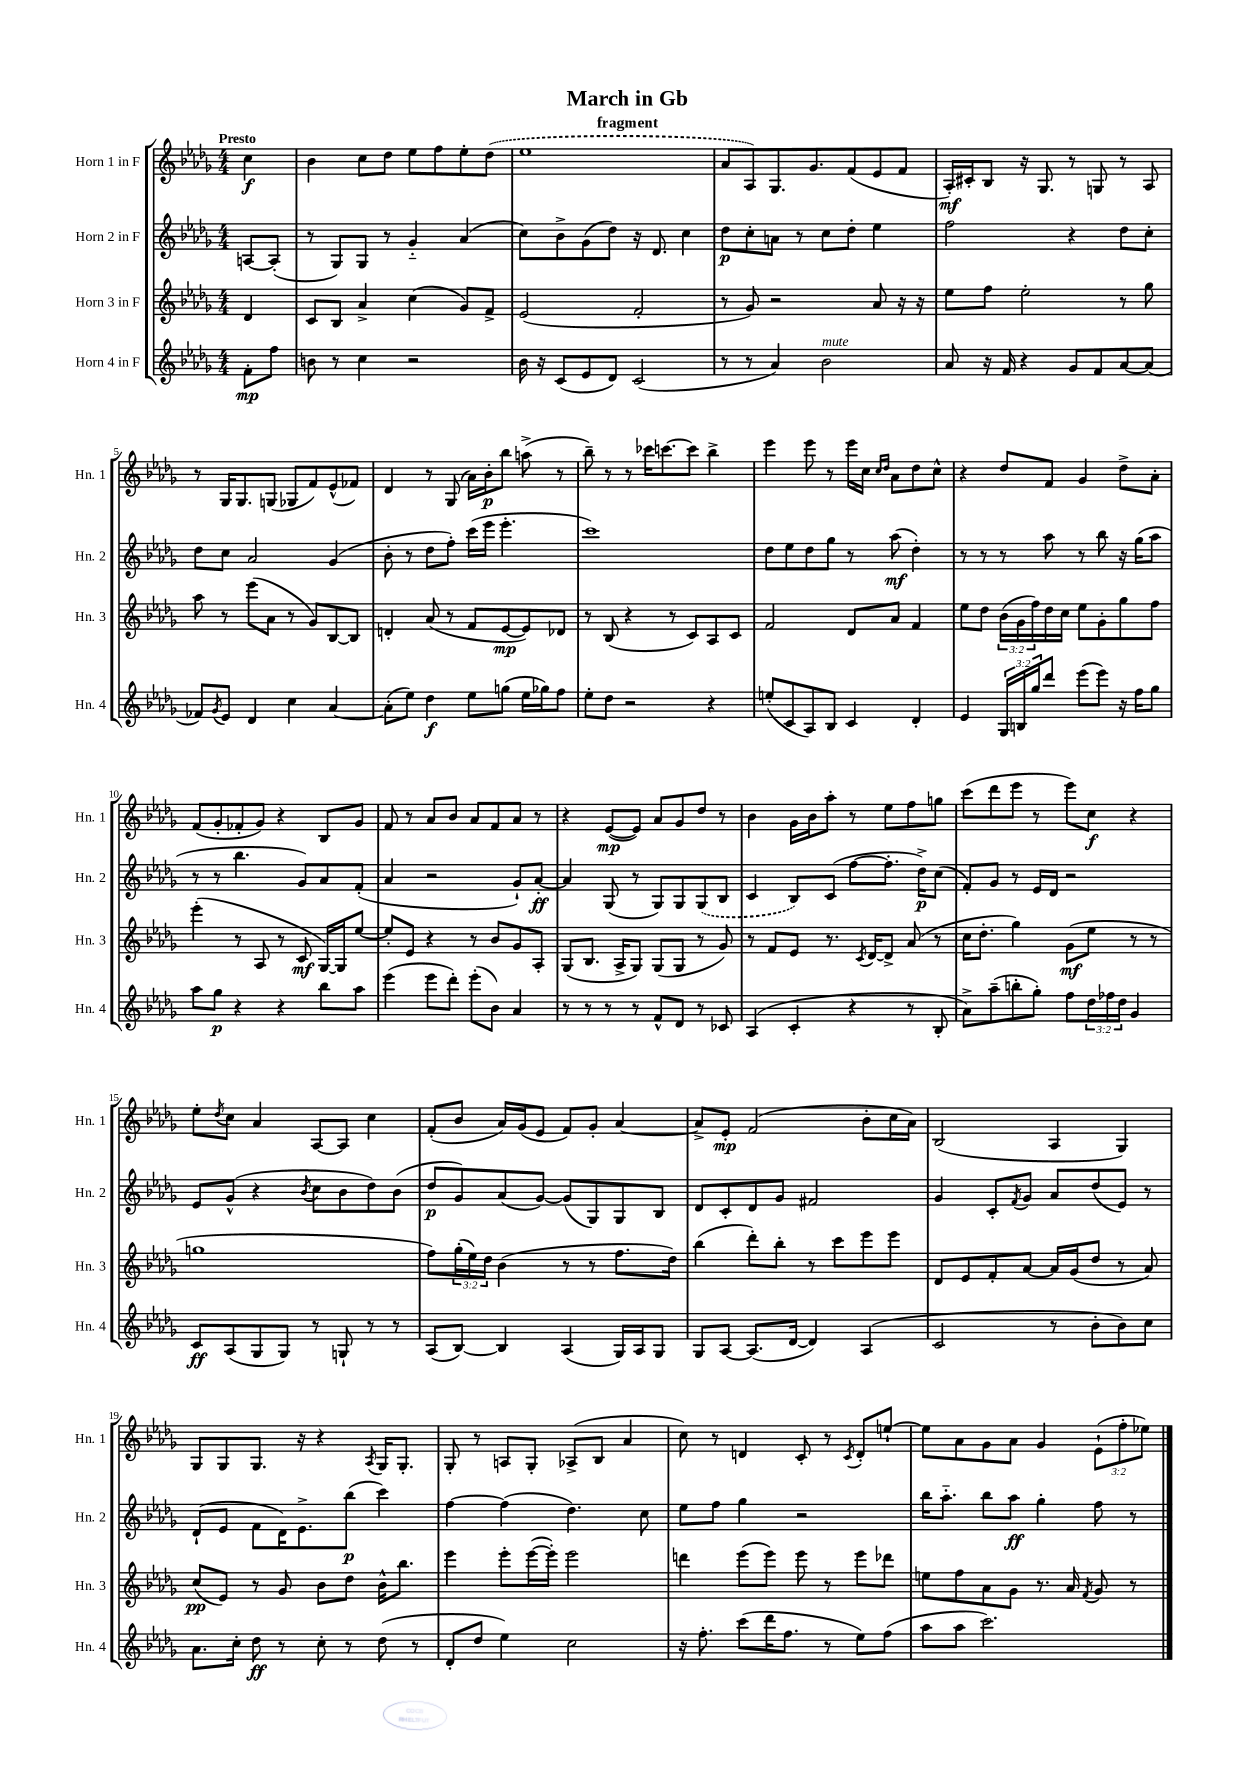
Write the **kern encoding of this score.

**kern	**kern	**kern	**kern
*staff4	*staff3	*staff2	*staff1
*clefG2	*clefG2	*clefG2	*clefG2
*k[b-e-a-d-g-]	*k[b-e-a-d-g-]	*k[b-e-a-d-g-]	*k[b-e-a-d-g-]
*M4/4	*M4/4	*M4/4	*M4/4
8f'	4d-	[8A	4cc
8ff	.	(8A']	.
=	=	=	=
8b	8c	8r	4b-
8r	8B-	8G-)	.
4cc	4a-^	8G-	8cc
.	.	8r	8dd-
2r	(4cc	4g-'~	8ee-
.	.	.	8ff
.	8g-)	(4a-	8ee-'
.	8f^	.	(8dd-
=	=	=	=
16b-	(2e-	8cc)	1ee-
16r	.	.	.
(8c	.	8b-^	.
8e-	.	(8g-	.
8d-)	.	8dd-)	.
(2c	2f'	16r	.
.	.	8.d-	.
.	.	4cc	.
=	=	=	=
8r	8r	8dd-	8a-
8r	8g-)	8cc'	8A-)
4a-)	2r	8a	8.G-
.	.	8r	.
.	.	.	8.g-
2b-	.	8cc	.
.	.	8dd-'	(8f
.	8a-	4ee-	8e-
.	16r	.	8f
.	16r	.	.
=	=	=	=
8a-	8ee-	2ff	16A-')
.	.	.	16c#'
16r	8ff	.	8B-
16f	.	.	.
4r	2ee-'	.	16r
.	.	.	8.G-
8g-	.	4r	8r
8f	.	.	8G
[8a-	8r	8dd-	8r
(8a-]	8gg-	8cc'	8A-
=	=	=	=
8f-)	8aa-	8dd-	8r
8qg-	.	.	.
8e-	8r	8cc	16G-
.	.	.	8.G-
4d-	(8eee-	2a-	.
.	8a-	.	(8G
4cc	8r	.	8G-
.	8g-)	.	8f)
[4a-	[8B-	(4g-	(8e-^^
.	8B-]	.	8f-)
=	=	=	=
(8a-']	4d'	8b-'	4d-
8ee-)	.	8r	.
4dd-	(8a-	8dd-	8r
.	8r	8ff')	(8G-
8ee-	8f	(16ccc	16a-)
.	.	16eee-	16b-'
(8gg	[8e-	4.eee-'	8bb-
16ee-	8e-])	.	(8aa^
16gg-)	.	.	.
8ff	8d-	.	8r
=	=	=	=
8ee-'	8r	1ccc)	8bb-~)
8dd-	(8B-	.	8r
2r	4r	.	8r
.	.	.	16ccc-
.	.	.	[8.ccc
.	8r	.	.
.	8c)	.	8ccc]
4r	8A-	.	4bb-^
.	8c	.	.
=	=	=	=
(8ee'	2f	8dd-	4eee-
8c	.	8ee-	.
8A-)	.	8dd-	8eee-
8B-	.	8gg-	8r
4c	8d-	8r	16eee-
.	.	.	16cc
.	.	.	16qqcc
.	.	.	16qqdd-
.	8a-	(8aa-	8a-
4d-'	4f	4dd-')	8dd-
.	.	.	8cc^^
=	=	=	=
4e-	8ee-	8r	4r
.	8dd-	8r	.
24G-	(24b-	8r	8dd-
24B	24g-	.	.
24gg-	24ff)	.	.
8ddd-	16dd-	8aa-	8f
.	16cc	.	.
(8eee-	8ee-	8r	4g-
8eee-)	8g-'	8bb-	.
16r	8gg-	16r	8dd-^
16ff	.	(16gg-	.
8gg-	8ff	8aa-	8a-'
=	=	=	=
8aa-	(4eee-'	8r	(8f
8gg-	.	8r	8g-'
4r	8r	4.bb-	8f-'
.	8A-	.	8g-)
4r	8r	.	4r
.	8c	8g-)	.
8bb-	[16G-)	8a-	8B-
.	16G-]	.	.
8aa-	[8ee-	(8f'	8g-
=	=	=	=
(4eee-	8ee-']	4a-	8f
.	8e-	.	8r
8eee-	4r	2r	8a-
8ddd-')	.	.	8b-
(8eee-'	8r	.	8a-
8b-)	8b-	.	8f
4a-	8g-	8g-`)	8a-
.	8A-'	[8a-'	8r
=	=	=	=
8r	(8G-	4a-]	4r
8r	8.B-	.	.
8r	.	(8G-	([8e-
.	16A-^	.	.
8r	8G-)	8r	8e-])
8f^^	(8G-	8G-)	8a-
8d-	8G-	8G-	8g-
8r	8r	(8G-	8dd-
8c-	8g-)	8B-	8r
=	=	=	=
(4A-	8r	4c	4b-
.	8f	.	.
4c'	8e-	8B-)	16g-
.	.	.	16b-
.	8.r	(8c	8aa-'
4r	.	[8ff	8r
.	8qc	.	.
.	[16d-	.	.
.	8d-^]	8.ff']	8ee-
8r	(8a-	.	8ff
.	.	16dd-^)	.
8B-'	8r	(8cc	8gg
=	=	=	=
8a-^)	16cc	8f')	(8ccc
.	8.dd-'	.	.
(8aa-~	.	8g-	8ddd-
8bb'	4gg-)	8r	8eee-
8gg-')	.	16e-	8r
.	.	16d-	.
8ff	(8g-	2r	8eee-)
24dd-	8ee-	.	8cc
24ff-	.	.	.
24dd-	.	.	.
4g-	8r	.	4r
.	8r	.	.
=	=	=	=
8c	1gg	8e-	8ee-'
.	.	.	8qdd-
(8A-	.	(8g-^^	8cc
8G-	.	4r	4a-
8G-)	.	.	.
.	.	8qb-	.
8r	.	8cc	[8A-
8G`	.	8b-	8A-]
8r	.	8dd-)	4cc
8r	.	(8b-	.
=	=	=	=
(8A-	8ff)	8dd-	(8f'
[8B-)	(24gg-'	8g-)	8b-
.	24ee-)	.	.
.	24dd-	.	.
4B-]	(4b-	(8a-	16a-)
.	.	.	(16g-
.	.	[8g-)	8e-
(4A-	8r	(8g-]	8f)
.	8r	8G-)	8g-'
16G-)	8.ff	8G-	[4a-
16A-	.	.	.
8G-	.	8B-	.
.	16dd-)	.	.
=	=	=	=
8G-	(4bb-	8d-	8a-^]
[8A-	.	8c'	8e-'
(8.A-]	8ddd-')	8d-	(2f
.	8bb-'	8g-	.
[16d-	.	.	.
4d-])	8r	2f#	.
.	8ccc	.	.
(4A-	8eee-	.	8b-'
.	8eee-	.	16cc
.	.	.	16a-)
=	=	=	=
2c	8d-	4g-	(2B-
.	8e-	.	.
.	8f'	8c'	.
.	.	8qf	.
.	[8a-	8g-	.
8r	16a-]	8a-	4A-
.	(16g-	.	.
8b-'	8dd-	(8dd-	.
8b-)	8r	8e-)	4G-)
8cc	8a-)	8r	.
=	=	=	=
8.a-	(8cc	(8d-`	8G-
.	8e-)	8e-	8G-
16cc'	.	.	.
8dd-	8r	8f	8.G-
8r	8g-	16d-)	.
.	.	8.e-^	16r
8cc'	8b-	.	4r
8r	8dd-	(8bb-	.
.	.	.	8qA-
(8dd-	16b-^^	4ccc)	16G-
.	8.bb-	.	8.G-'
8r	.	.	.
=	=	=	=
8d-'	4eee-	[4ff	8G-'
8dd-	.	.	8r
4ee-)	8eee-'	(4ff]	8A
.	([16eee-	.	8G-'
.	16eee-'])	.	.
2cc	2eee-	4.dd-)	(8A-^
.	.	.	8B-
.	.	.	4a-
.	.	8cc	.
=	=	=	=
16r	4ddd	8ee-	8cc)
8.ff'	.	.	.
.	.	8ff	8r
(8ccc	(8eee-	4gg-	4d
16ddd-	8eee-)	.	.
8.ff	.	.	.
.	8eee-	2r	8c'
8r	8r	.	8r
.	.	.	8qc
8ee-)	8eee-	.	8d'
(8ff	8ddd-	.	[8ee`
=	=	=	=
8aa-	8ee	16bb-	8ee]
.	.	8.aa-'~	.
8aa-	8ff	.	8a-
2.ccc)	8a-	8bb-	8g-
.	8g-	8aa-	8a-
.	8.r	4gg-'	4g-
.	16a-	.	.
.	8qf	.	.
.	8g-	8ff	(12e-`
.	.	.	12ff'
.	8r	8r	.
.	.	.	12ee-)
==	==	==	==
*-	*-	*-	*-
